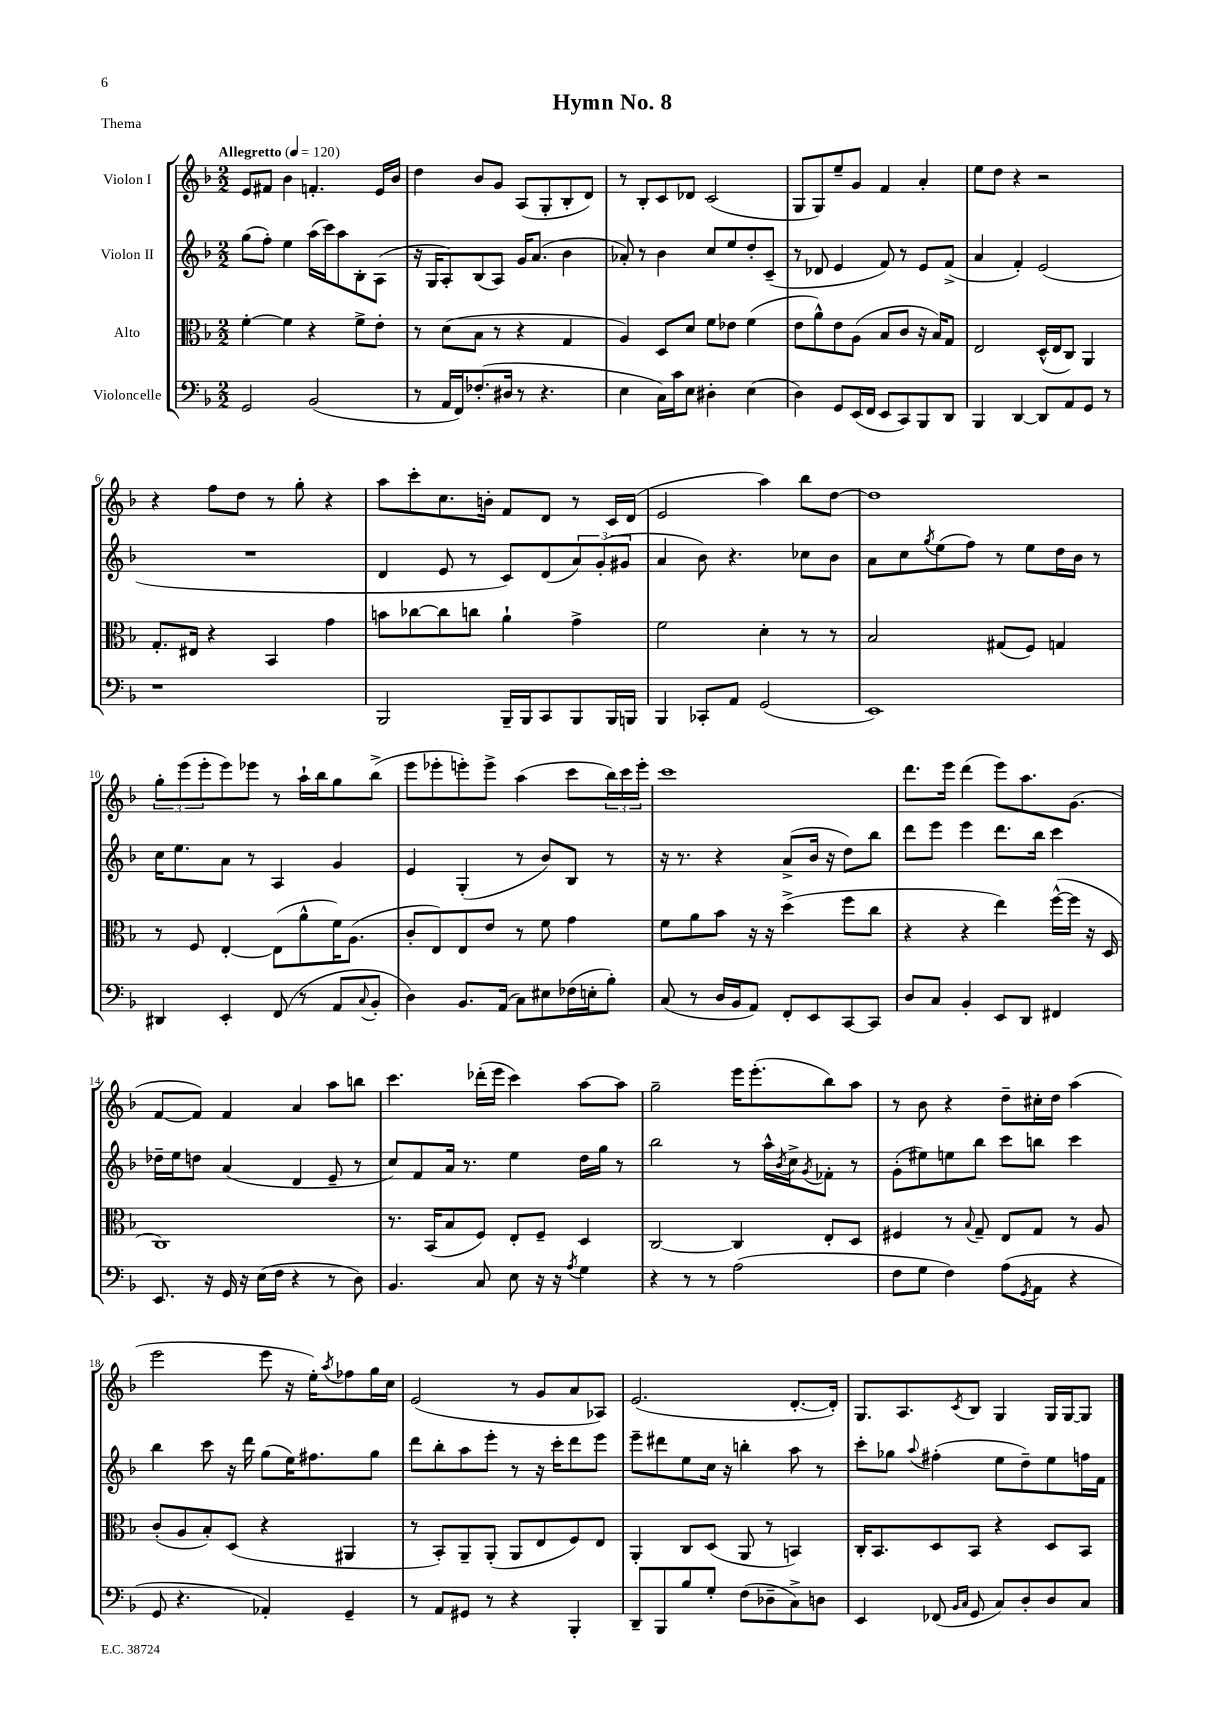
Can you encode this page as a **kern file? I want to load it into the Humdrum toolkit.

**kern	**kern	**kern	**kern
*staff4	*staff3	*staff2	*staff1
*clefF4	*clefC3	*clefG2	*clefG2
*k[b-]	*k[b-]	*k[b-]	*k[b-]
*M2/2	*M2/2	*M2/2	*M2/2
*MM120	*MM120	*MM120	*MM120
2GG/	[4f'\	(8gg\L	8e/L
.	.	8ff'\J)	8f#/J
.	4f\]	4ee\	4b-\
(2BB-/	4r	(16aa\LL	4.f'/
.	.	16ccc\J)	.
.	.	8aa\	.
.	8f^\L	8B-'\	.
.	8e'\J	(8A\J	16e/LL
.	.	.	16b-/JJ
=	=	=	=
8r	8r	16r	4dd\
.	.	16G/LK	.
16AA/LL	(8d\L	8A'/)	.
16FF/J)	.	.	.
(8.F-'/	8B-\J	(8B-/	8b-/L
.	8r	8A/J)	8g/J
16D#/Jk	.	.	.
8r	4r	16g/LK	(8A/L
.	.	(8.a/J	.
4.r	.	.	8G'/
.	4G/	4b-\	8B-'/
.	.	.	8d/J)
=	=	=	=
4E\	4A/)	8a-'/)	8r
.	.	8r	8B-'/L
16C\LL)	8D/L	4b-\	8c/
16c\J	.	.	.
8E\J	8d/J	.	8d-/J
4D#'\	8f\L	8cc/L	(2c/
.	8e-\J	8ee/	.
(4E\	(4f\	8dd'/	.
.	.	(8c~/J	.
=	=	=	=
4D\)	8e\L	8r	8G/L
.	8a^^\)	8d-/	8G/)
8GG/L	8e\	4e/	8ee~/
(16EE/L	(8A\J	.	8g/J
16FF/JJ	.	.	.
8EE/L	8B-/L	8f/)	4f/
8CC/)	8c/J	8r	.
8BBB-/	16r	8e/L	4a'/
.	16B-/LK)	.	.
8DD/J	8G/J	(8f^/J	.
=	=	=	=
4BBB-/	2E/	4a/	8ee\L
.	.	.	8dd\J
[4DD/	.	4f'/)	4r
8DD/]L	(16D^^/LL	(2e/	2r
.	16E/J	.	.
8AA/	8C/J)	.	.
8GG/J	4AA/	.	.
8r	.	.	.
=	=	=	=
1r	8.G'/L	1r	4r
.	16E#/Jk	.	.
.	4r	.	8ff\L
.	.	.	8dd\J
.	4BB-/	.	8r
.	.	.	8gg'\
.	4g\	.	4r
=	=	=	=
2BBB-/	8b\L	4d/	8aa\L
.	[8cc-\	.	8ccc'\
.	8cc-\]	8e/	8.cc\
.	8cc\J	8r	.
.	.	.	16b'\Jk
16BBB-~/LL	4a`\	8c/L)	8f/L
16BBB-/J	.	.	.
8CC/	.	(8d/	8d/J
8BBB-/	4g^\	12a/)	8r
.	.	(12g'/	.
16BBB-/L	.	.	16c/LL
.	.	12g#/J	.
16BBB/JJ	.	.	(16d/JJ
=	=	=	=
4BBB-/	2f\	4a/	2e/
8CC-'/L	.	8b-\)	.
8AA/J	.	4.r	.
(2GG/	4d'\	.	4aa\)
.	8r	8cc-\L	8bb-\L
.	8r	8b-\J	[8dd\J
=	=	=	=
1EE)	2B-/	8a\L	1dd]
.	.	8cc\	.
.	.	8qgg/	.
.	.	(8ee\	.
.	.	8ff\J)	.
.	(8G#/L	8r	.
.	8F/J)	8ee\L	.
.	4G/	16dd\L	.
.	.	16b-\JJ	.
.	.	8r	.
=	=	=	=
4DD#/	8r	16cc\LK	12gg'\L
.	.	8.ee\	.
.	.	.	(12eee\
.	8F/	.	.
.	.	.	12eee'\
4EE'/	[4E'/	8a\J	8eee\)
.	.	8r	8eee-\J
(8FF/	(8E\]L	4A/	8r
8r	8a^^\	.	16aa`\LL
.	.	.	16bb-\J
8AA/L	16f\K)	4g/	8gg\
.	(8.A\J	.	.
8qqC/	.	.	.
8BB-'/J	.	.	(8bb-^\J
=	=	=	=
4D\)	8c'/L	4e/	8eee\L
.	8E/)	.	8eee-'\
8.BB-/L	8E/	(4G'/	8eee'\)
.	8e/J	.	8eee^\J
(16AA/Jk	.	.	.
8C\L)	8r	8r	(4aa\
8E#\	8f\	8b-/L)	.
(16F-\L	4g\	8B-/J	8ccc\L
16E'\J	.	.	.
8B-'\J)	.	8r	24bb-\L)
.	.	.	24ccc\
.	.	.	24eee'\JJ
=	=	=	=
(8C/	8f\L	16r	1ccc
.	.	8.r	.
8r	8a\	.	.
16D/LL	8b-\J	4r	.
16BB-/J	.	.	.
8AA/J)	16r	.	.
.	16r	.	.
8FF'/L	(4dd^\	(8a^/L	.
8EE/	.	16b-/Jk	.
.	.	16r	.
[8CC/	8ff\L	8dd\L)	.
8CC/]J	8cc\J	8bb-\J	.
=	=	=	=
8D/L	4r	8ddd\L	8.ddd\L
8C/J	.	8eee\J	.
.	.	.	16eee\Jk
4BB-'/	4r	4eee\	(4ddd\
8EE/L	4ee\)	8.ddd\L	8eee\L)
8DD/J	.	.	8.aa\
.	.	16bb-\Jk	.
4FF#/	([16ff^^\LL	4ccc\	.
.	16ff\]JJ	.	(8.g\J
.	16r	.	.
.	16D/	.	.
=	=	=	=
8.EE/	1C)	16dd-~\LL	[8f/L
.	.	16ee\J	.
.	.	8dd\J	8f/]J)
16r	.	.	.
16GG/	.	(4a/	4f/
16r	.	.	.
(16E\LL	.	.	.
16F\JJ	.	.	.
4r	.	4d/	4a/
8r	.	8e~/	8aa\L
8D\)	.	8r	8bb\J
=	=	=	=
4.BB-/	8.r	8cc/L)	4.ccc\
.	.	8f/	.
.	(16BB-/LK	.	.
.	8B-/	16a/Jk	.
.	.	8.r	.
8C/	8F/J)	.	(16ddd-'\LL
.	.	.	16eee\JJ
8E\	8E'/L	4ee\	4ccc\)
16r	8F~/J	.	.
16r	.	.	.
8qA/	.	.	.
4G\	4D/	16dd\LL	[8aa\L
.	.	16gg\JJ	.
.	.	8r	8aa\]J
=	=	=	=
4r	[2C/	2bb-\	2gg~\
8r	.	.	.
8r	.	.	.
(2A\	4C/]	8r	16eee\LK
.	.	.	(8.eee'\
.	.	16aa^^\LL	.
.	.	8qb-/	.
.	.	16cc^\J	.
.	.	8qg/	.
.	8E'/L	8f-'\J	8bb-\)
.	8D/J	8r	8aa\J
=	=	=	=
8F\L	4F#/	(8g'\L	8r
8G\J	.	8ee#\)	8b-\
4F\)	8r	8ee\	4r
.	8qqB-/	.	.
.	8G~/	8bb-\J	.
(8A\L	8E/L	8ccc\L	8dd~\L
8qGG/	.	.	.
8AA\J	8G/J	8bb\J	16cc#'\L
.	.	.	16dd\JJ
4r	8r	4ccc\	(4aa\
.	8A/	.	.
=	=	=	=
8GG/	(8c'/L	4bb-\	2eee\
4.r	8A/	.	.
.	8B-'/)	8ccc\	.
.	(8D/J	16r	.
.	.	16ddd\	.
4AA-'/)	4r	(8gg\L	8eee\
.	.	16ee\K)	16r
.	.	8.ff#\	16ee'\LK)
.	.	.	8qaa/
4GG~/	4AA#/	.	8ff-\
.	.	8gg\J	16gg\L
.	.	.	16cc\JJ
=	=	=	=
8r	8r	8ddd\L	(2e/
8AA/L	8BB-'/L)	8bb-'\	.
8GG#/J	8AA~/	8aa\	.
8r	(8AA'/J	8eee'\J	.
4r	8AA/L	8r	8r
.	8E/	16r	8g/L
.	.	16ccc'\LK	.
4BBB-'/	8F/)	8ddd\	8a/
.	8E/J	8eee\J	8A-/J)
=	=	=	=
8DD~/L	4AA'/	8eee~\L	(2.e/
8BBB-/	.	8ddd#\	.
8B-/	8C/L	8ee\	.
8G'/J	(8D/J	16cc\Jk	.
.	.	16r	.
(8F\L	8AA/	4bb'\	.
8D-~\	8r	.	.
8C^\)	4BB/)	8aa\	[8.d'/L
8D\J	.	8r	.
.	.	.	16d'/]Jk)
=	=	=	=
4EE/	16C'/LK	8ccc'\L	8.G/L
.	8.BB-/	.	.
.	.	8gg-\J	.
.	.	.	8.A/
.	.	8qqaa/	.
(8FF-/	8D/	(4ff#'\	.
16qqBB-/LL	.	.	.
16qqC/JJ	.	.	8qc/
8GG/	8BB-/J	.	8B-/J
8C/L)	4r	8ee\L	4G/
8D'/	.	8dd~\)	.
8D/	8D/L	8ee\	16G/LL
.	.	.	[16G/J
8C/J	8BB-/J	16ff\L	8G/]J
.	.	16f\JJ	.
==	==	==	==
*-	*-	*-	*-
